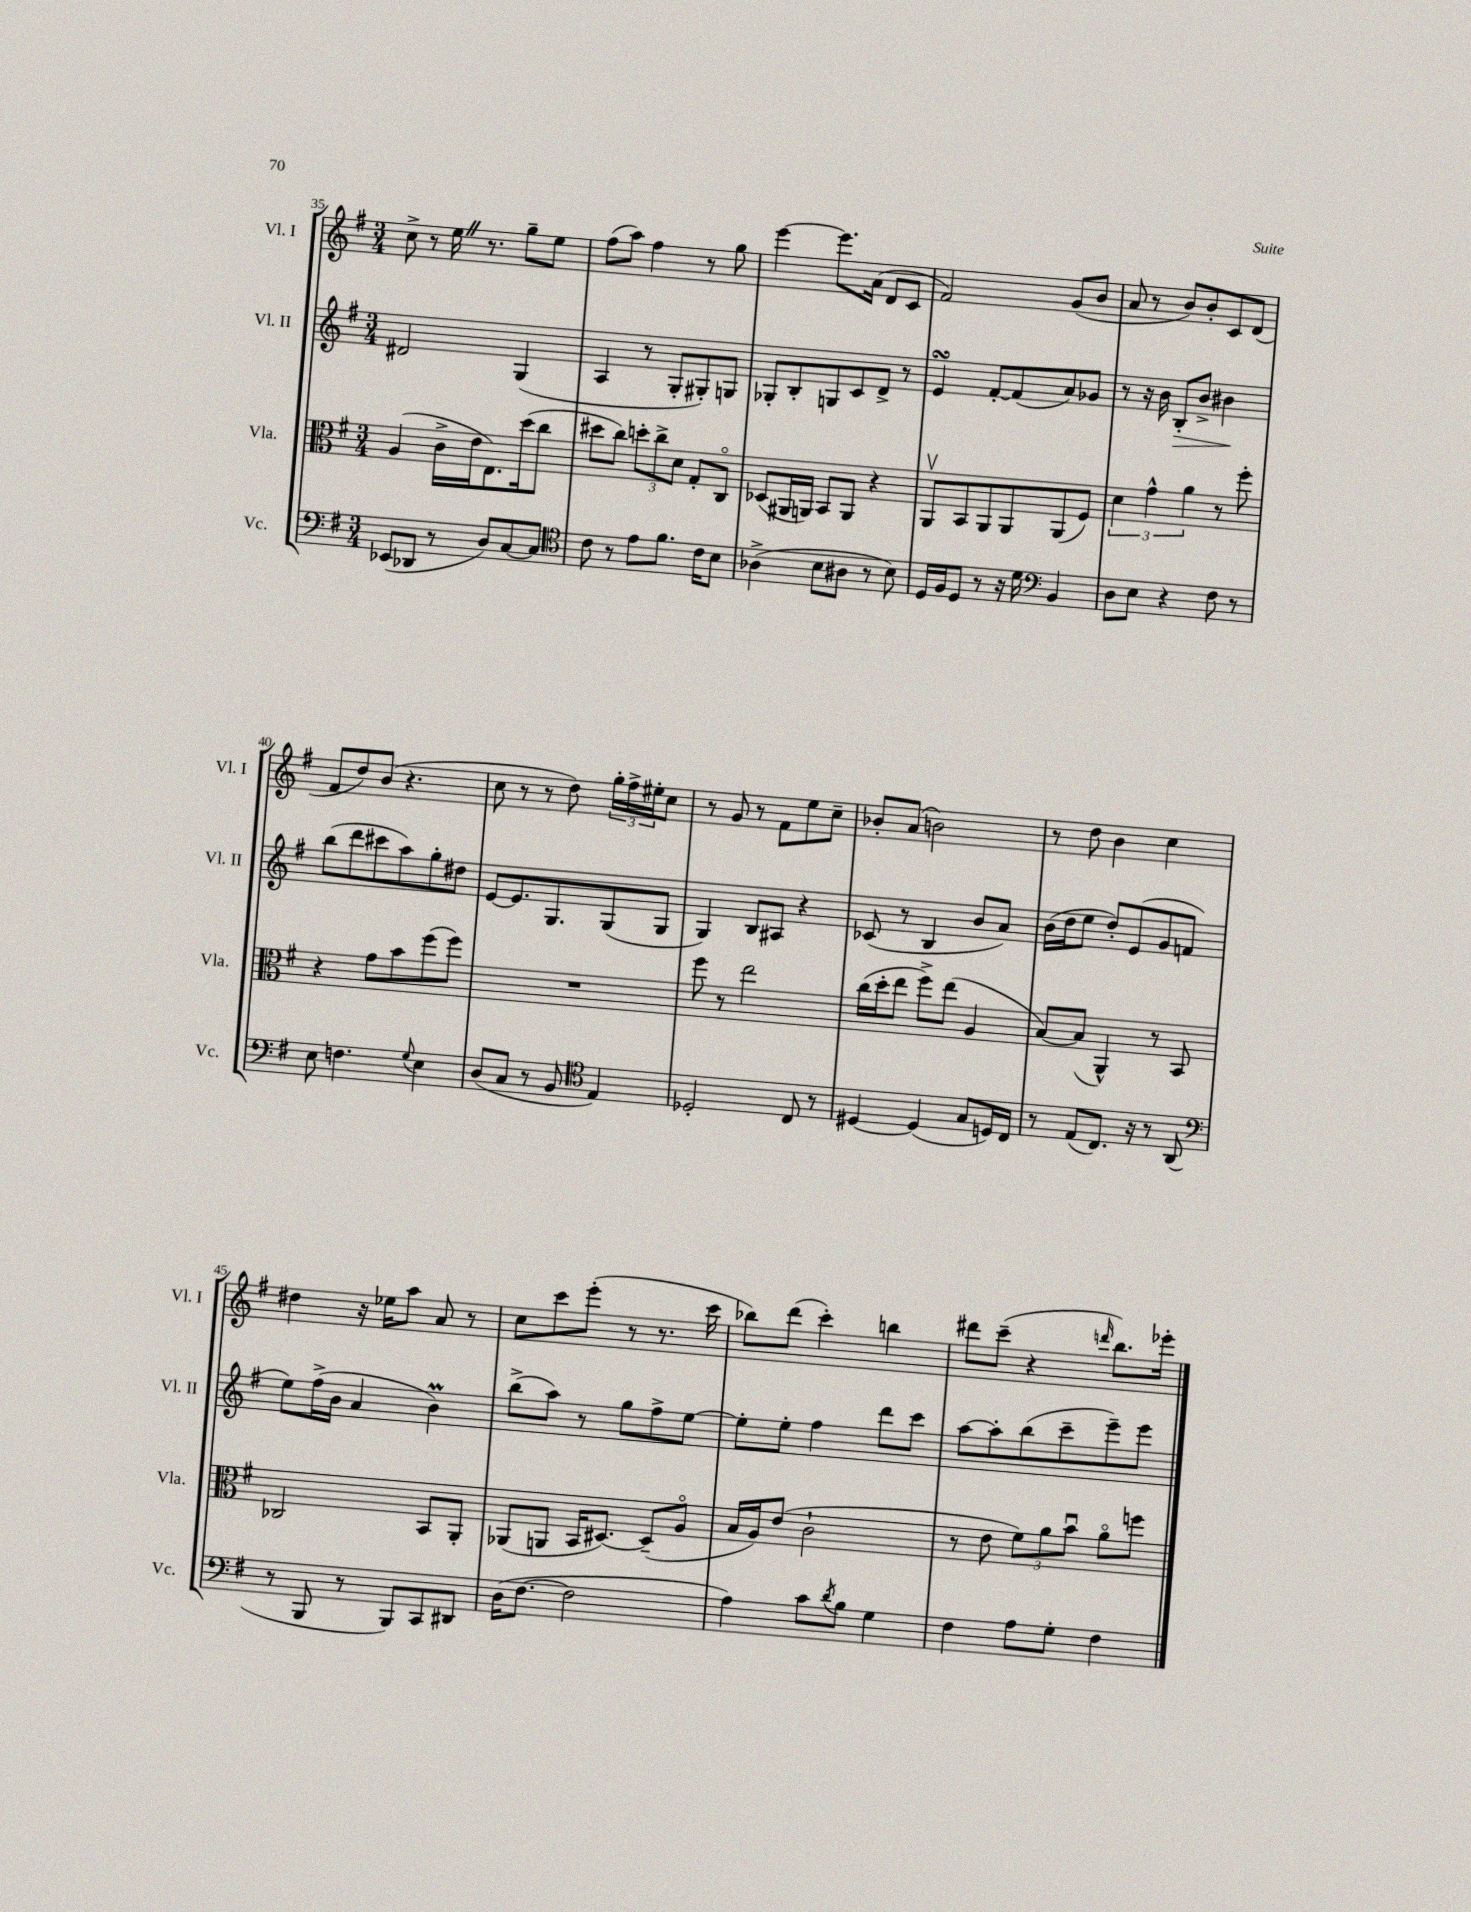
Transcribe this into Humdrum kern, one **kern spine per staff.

**kern	**kern	**kern	**kern
*staff4	*staff3	*staff2	*staff1
*clefF4	*clefC3	*clefG2	*clefG2
*k[f#]	*k[f#]	*k[f#]	*k[f#]
*M3/4	*M3/4	*M3/4	*M3/4
(8EE-	(4A	2d#	8cc^
8DD-	.	.	8r
8r	16c^	.	16ee
.	16e	.	8.r
8D)	8.E)	.	.
[8C	.	(4G	8gg~
.	(16dd	.	.
8C]	8cc	.	8ee
=	=	=	=
*clefC4	*	*	*
8c	8dd#	4A	(8ff#
8r	8cc)	.	8aa)
8e	12dd'	8r	4ff#
.	12cc^	.	.
8.f#	.	8G'	.
.	12d	.	.
.	8G'	8G#')	8r
16c	.	.	.
8B	8Co	8G	8gg
=	=	=	=
(4A-^	(8D-	8G-'	[4eee
.	16AA#	8B'	.
.	16AA)	.	.
8B	8BB	8G	8.eee]
8A#	8AA	8c	.
.	.	.	(16a
8r	4r	8d^	8d
8B)	.	8r	8c
=	=	=	=
16D	8AAv	4e	2f#)
16F#	.	.	.
8D	8BB	.	.
8r	8AA	[8f#'	.
16r	8AA	(8f#]	.
16d	.	.	.
*clefF4	*	*	*
4BB	(8AA	8a)	(8g
.	8F#)	8g-	8b
=	=	=	=
8D	6d	8r	8a
8E	.	16r	8r
.	6g^^	.	.
.	.	16b	.
4r	.	8B'	8b)
.	6a	.	.
.	.	8b^	8b'
8F#	8r	4b#	8c
8r	8ff#'	.	(8d
=	=	=	=
8E	4r	(8bb	8f#
4.F	.	8ddd	8dd)
.	8g	8ccc#	(8b
.	8b	8aa)	4.r
8qqG	.	.	.
4E	(8ff#	8gg'	.
.	8ff#)	8dd#	.
=	=	=	=
(8D	2.r	[8e	8cc
8C	.	8.e]	8r
8r	.	.	8r
.	.	8.G	.
8BB	.	.	8dd)
*clefC4	*	*	*
4E)	.	(8G	24gg'
.	.	.	24ff#^
.	.	.	24ee#'
.	.	8G	8cc
=	=	=	=
2D-'	8ff#	4G)	8r
.	8r	.	8g
.	2ee	8B	8r
.	.	8A#	8f#
8C	.	4r	8ee
8r	.	.	8cc~
=	=	=	=
[4D#	(16cc	(8c-	8b-'
.	16dd'	.	.
.	8ee	8r	(8a
(4D#]	8ff#^)	4B	2b)
.	(8ee	.	.
8G	4A	8b	.
16D)	.	8a)	.
16C	.	.	.
=	=	=	=
8r	[8B)	(16b	8r
.	.	16dd	.
(8E	(8B]	8ee	8dd
8.C)	4AA^^)	8dd')	4b
.	.	(8e	.
16r	.	.	.
8r	8r	8g	4cc
(8AA	8BB	8f	.
=	=	=	=
*clefF4	*	*	*
8r	2C-	8ee)	4dd#
8BBB	.	(16ff#^	.
.	.	16b	.
8r	.	4a	16r
.	.	.	16ee-
8BBB)	.	.	8aa
8CC	8BB	4b)	8a
8DD#	8AA'	.	8r
=	=	=	=
(16D	(8AA-	(8bb^	8cc
[8.F#	.	.	.
.	8AA	8aa)	8ccc
2F#]	16BB	8r	(8eee'
.	[8.D#)	.	.
.	.	8gg	8r
.	(8D#~]	8ff#^	8.r
.	8Ao	[8ee	.
.	.	.	16ccc
=	=	=	=
4A)	16B	8ee']	8bb-)
.	16A)	.	.
.	(8e	8ee'	(8ddd
8c	2c`	4ff#	4ccc')
8qd	.	.	.
8B	.	.	.
4G	.	8ddd	4bb
.	.	8ccc	.
=	=	=	=
4F#	8r	[8aa	8ddd#
.	8e	8aa']	(8ccc~
8A	12f#)	(8bb	4r
.	12a	.	.
8G'	.	8ccc~	.
.	12bu	.	.
.	.	.	16qqddd
4F#	8ao	8eee~)	8.bb)
.	8ff	8eee	.
.	.	.	16eee-'
==	==	==	==
*-	*-	*-	*-
